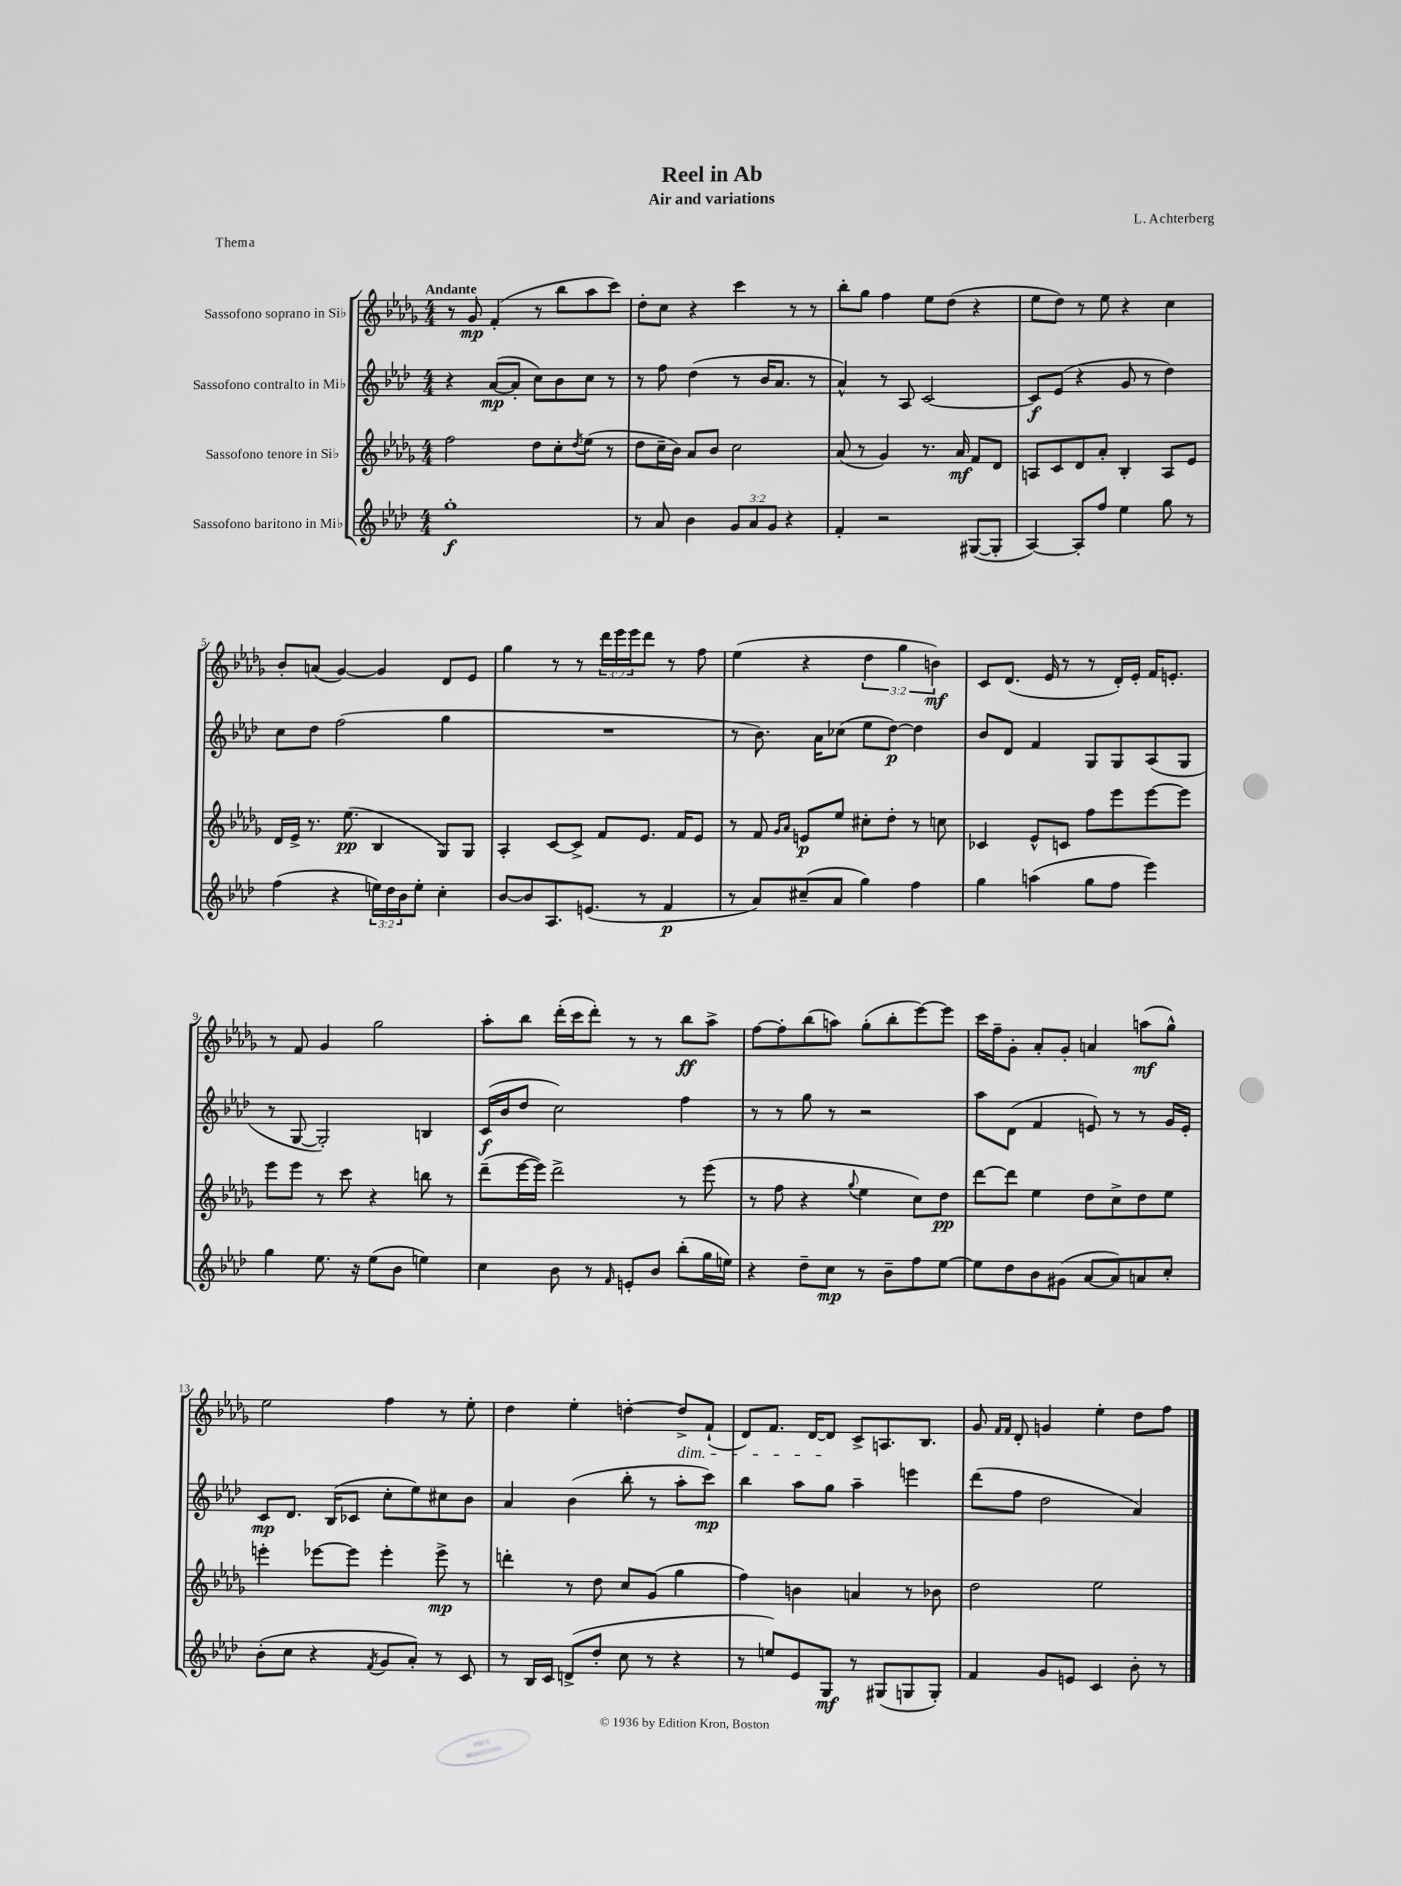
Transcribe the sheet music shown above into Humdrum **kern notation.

**kern	**dynam	**kern	**dynam	**kern	**dynam	**kern	**dynam
*part4	*part4	*part3	*part3	*part2	*part2	*part1	*part1
*staff4	*staff4	*staff3	*staff3	*staff2	*staff2	*staff1	*staff1
*I"Sassofono baritono in Mi♭	*	*I"Sassofono tenore in Si♭	*	*I"Sassofono contralto in Mi♭	*	*I"Sassofono soprano in Si♭	*
*clefG2	*	*clefG2	*	*clefG2	*	*clefG2	*
*k[b-e-a-d-]	*	*k[b-e-a-d-g-]	*	*k[b-e-a-d-]	*	*k[b-e-a-d-g-]	*
*M4/4	*	*M4/4	*	*M4/4	*	*M4/4	*
=1	=1	=1	=1	=1	=1	=1	=1
!	!	!	!	!	!	!LO:TX:a:B:t=Andante	!
1gg'	f	2ff\	.	4r	.	8r	.
.	.	.	.	.	.	8g-/	mp
.	.	.	.	([8a-/L	mp	(4f'/	.
.	.	.	.	8a-'/J]	.	.	.
.	.	8dd-\L	.	8cc\L)	.	8r	.
.	.	8cc'\	.	8b-\	.	8bb-\L	.
.	.	8qdd-/	.	.	.	.	.
.	.	(8ee-\J	.	8cc\J	.	8aa-\	.
.	.	8r	.	8r	.	8ccc\J)	.
=2	=2	=2	=2	=2	=2	=2	=2
8r	.	8dd-\L	.	8r	.	8dd-'\L	.
8a-/	.	16cc~\L	.	8ff\	.	8cc\J	.
.	.	16b-\JJ)	.	.	.	.	.
4b-\	.	8a-/L	.	(4dd-\	.	4r	.
.	.	8b-/J	.	.	.	.	.
12g/L	.	2cc\	.	8r	.	4ccc\	.
12a-/	.	.	.	.	.	.	.
.	.	.	.	16b-/KL	.	.	.
12g/J	.	.	.	.	.	.	.
.	.	.	.	8.a-/J	.	.	.
4r	.	.	.	.	.	8r	.
.	.	.	.	8r	.	8r	.
=3	=3	=3	=3	=3	=3	=3	=3
4f'/	.	(8a-/	.	4a-^^/)	.	8bb-'\L	.
.	.	8r	.	.	.	8gg-\J	.
2r	.	4g-/)	.	8r	.	4ff\	.
.	.	.	.	8A-/	.	.	.
.	.	8.r	.	[2c/	.	8ee-\L	.
.	.	.	.	.	.	(8dd-\J	.
.	.	16a-/	mf	.	.	.	.
([8G#X/L	.	8f/L	.	.	.	4r	.
8G#'/J]	.	8d-/J	.	.	.	.	.
=4	=4	=4	=4	=4	=4	=4	=4
[4A-/)	.	8An/L	.	8c/L]	f	8ee-\L	.
.	.	8c/	.	(8e-/J	.	8dd-\J)	.
8A-'/L]	.	8d-/	.	4r	.	8r	.
8ff/J	.	8a-'/J	.	.	.	8ee-\	.
4ee-\	.	4B-'/	.	8g/	.	4r	.
.	.	.	.	8r	.	.	.
8gg\	.	8A/L	.	4dd-\)	.	4cc\	.
8r	.	8e-/J	.	.	.	.	.
!!LO:LB:g=z
=5	=5	=5	=5	=5	=5	=5	=5
(4ff\	.	16d-/LL	.	8cc\L	.	8b-'/L	.
.	.	16e-^/JJ	.	.	.	.	.
.	.	8.r	.	8dd-\J	.	(8an/J	.
4r	.	.	.	(2ff\	.	[4g-/)	.
.	.	(8.ee-\	pp	.	.	.	.
24een\LL)	.	4B-/	.	.	.	4g-/]	.
24dd-\	.	.	.	.	.	.	.
24b-\J	.	.	.	.	.	.	.
8ee'\J	.	.	.	.	.	.	.
4cc'\	.	8G-/L)	.	4gg\	.	8d-/L	.
.	.	8G-/J	.	.	.	8e-/J	.
=6	=6	=6	=6	=6	=6	=6	=6
[8b-/L	.	4A-'/	.	1r	.	4gg-\	.
8b-/]	.	.	.	.	.	.	.
8.A-/	.	[8c/L	.	.	.	8r	.
.	.	8c^/J]	.	.	.	8r	.
(8.en/J	.	.	.	.	.	.	.
.	.	8f/L	.	.	.	24ddd-\LL	.
.	.	.	.	.	.	24eee-\	.
.	.	.	.	.	.	24eee-\J	.
8r	.	8.e-/J	.	.	.	8ddd-\J	.
4f/	p	.	.	.	.	8r	.
.	.	16f/KL	.	.	.	.	.
.	.	8e-/J	.	.	.	8ff\	.
=7	=7	=7	=7	=7	=7	=7	=7
8r	.	8r	.	8r	.	(4ee-\	.
8a-/L)	.	8f/	.	8.b-\)	.	.	.
.	.	16qqg-/LL	.	.	.	.	.
.	.	16qqa-/JJ	.	.	.	.	.
(8cc#X~/	.	8en/L	p	.	.	4r	.
.	.	.	.	16a-\KL	.	.	.
8a-/J	.	8ee-/J	.	(8cc-X\J	.	.	.
4gg\)	.	8cc#X'\L	.	8ee-\L	.	6dd-\	.
.	.	8dd-'\J	.	[8dd-\J)	p	.	.
.	.	.	.	.	.	6gg-\	.
4ff\	.	8r	.	4dd-\]	.	.	.
.	.	.	.	.	.	6bn\)	mf
.	.	8ccn\	.	.	.	.	.
=8	=8	=8	=8	=8	=8	=8	=8
4gg\	.	4c-X/	.	8b-/L	.	8c/L	.
.	.	.	.	8d-/J	.	(8.d-/J	.
(4aan\	.	8e-^^/L	.	4f/	.	.	.
.	.	.	.	.	.	16e-/	.
.	.	8cn/J	.	.	.	8r	.
8gg\L	.	8ff\L	.	8G/L	.	8r	.
8ff\J	.	8eee-\	.	8G/	.	16d-'/LL)	.
.	.	.	.	.	.	16e-'/JJ	.
4eee-\)	.	[8eee-\	.	(8A-/	.	16f/KL	.
.	.	.	.	.	.	8.en'/J	.
.	.	8eee-\J]	.	8G/J	.	.	.
!!LO:LB:g=z
=9	=9	=9	=9	=9	=9	=9	=9
4gg\	.	8eee-\L	.	8r	.	8r	.
.	.	8eee-\J	.	[8G/	.	8f/	.
8.ee-\	.	8r	.	2G'/])	.	4g-/	.
.	.	8ccc\	.	.	.	.	.
16r	.	.	.	.	.	.	.
(8ee-\L	.	4r	.	.	.	2gg-\	.
8b-\J	.	.	.	.	.	.	.
4een\)	.	8bbn\	.	4Bn/	.	.	.
.	.	8r	.	.	.	.	.
=10	=10	=10	=10	=10	=10	=10	=10
4cc\	.	(8ddd-~\L	.	(16c/LL	f	8aa-'\L	.
.	.	.	.	16b-/J	.	.	.
.	.	[16eee-\L	.	8dd-/J	.	8bb-\J	.
.	.	16eee-\JJ])	.	.	.	.	.
8b-\	.	2ddd-^\	.	2cc\)	.	(16ddd-'\LL	.
.	.	.	.	.	.	16ccc\J	.
8r	.	.	.	.	.	8ddd-'\J)	.
16qqf/	.	.	.	.	.	.	.
8en'/L	.	.	.	.	.	8r	.
8b-/J	.	.	.	.	.	8r	.
(8bb-'\L	.	8r	.	4ff\	.	8bb-\L	ff
16gg\L	.	(8eee-\	.	.	.	8aa-^\J	.
16een\JJ)	.	.	.	.	.	.	.
=11	=11	=11	=11	=11	=11	=11	=11
4r	.	8r	.	8r	.	[8ff\L	.
.	.	8ff\	.	8r	.	8ff'\]	.
8dd-~\L	.	4r	.	8gg\	.	(8bb-\	.
8cc\J	mp	.	.	8r	.	8aan\J)	.
.	.	8qqgg-/	.	.	.	.	.
8r	.	4ee-\	.	2r	.	(8gg-'\L	.
8b-~\L	.	.	.	.	.	8bb-'\	.
8ff\	.	8cc\L)	.	.	.	[8eee-\)	.
[8ee-\J	.	8dd-\J	pp	.	.	8eee-\J]	.
=12	=12	=12	=12	=12	=12	=12	=12
8ee-\L]	.	[8ddd-\L	.	8aa-\L	.	16ccc\LL	.
.	.	.	.	.	.	16ff~\J	.
8dd-\	.	8ddd-\J]	.	(8d-\J	.	8g-'\J	.
8b-\	.	4ee-\	.	4f/	.	8a-'/L	.
(8g#X\J	.	.	.	.	.	8g-'/J	.
[8a-/L	.	8dd-\L	.	8en/)	.	4an/	.
8a-/])	.	8cc^\	.	8r	.	.	.
8an/	.	8dd-\	.	8r	.	(8aan\L	mf
8cc'/J	.	8ee-\J	.	16g/LL	.	8gg-^^\J)	.
.	.	.	.	16e'/JJ	.	.	.
!!LO:LB:g=z
=13	=13	=13	=13	=13	=13	=13	=13
(8b-'\L	.	4eeen'\	.	8c/L	mp	2ee-\	.
8cc\J	.	.	.	8.d-/J	.	.	.
4r	.	[8eee-X\L	.	.	.	.	.
.	.	.	.	(16B-/KL	.	.	.
.	.	8eee-\J]	.	8c-X/J	.	.	.
8qf/	.	.	.	.	.	.	.
8g/L	.	4eee-'\	.	8cc'\L	.	4ff\	.
8a-'/J)	.	.	.	8ee-\)	.	.	.
8r	.	8eee-^\	mp	8cc#X\	.	8r	.
8c/	.	8r	.	8b-\J	.	8ee-'\	.
=14	=14	=14	=14	=14	=14	=14	=14
8r	.	4dddn'\	.	4a-/	.	4dd-\	.
16B-/LL	.	.	.	.	.	.	.
16c/JJ	.	.	.	.	.	.	.
(8dn^/L	.	8r	.	(4b-\	.	4ee-'\	.
8dd-'/J	.	8dd-\	.	.	.	.	.
8cc\	.	8cc/L	.	8bb-'\	.	[4ddn'\	.
8r	.	(8g-/J	.	8r	.	.	.
!	!	!	!	!	!	!LO:TX:b:i:t=dim.	!
4r	.	4gg-\	.	8aa-'\L	.	8dd^/L]	.
.	.	.	.	8ccc\J)	mp	(8f`/J	.
=15	=15	=15	=15	=15	=15	=15	=15
8r	.	4ff\)	.	4bb-\	.	8d-/L)	.
8een/L)	.	.	.	.	.	8.f/J	.
8e-/	.	4bn\	.	8aa-\L	.	.	.
.	.	.	.	.	.	[16d-/KL	.
8G/J	mf	.	.	8gg\J	.	8d-/J]	.
8r	.	4an/	.	4aa-~\	.	8c^/L	.
(8G#X/L	.	.	.	.	.	8.An/	.
8Gn/	.	8r	.	4eeen\	.	.	.
.	.	.	.	.	.	8.B-/J	.
8G'/J)	.	8b-X\	.	.	.	.	.
=16	=16	=16	=16	=16	=16	=16	=16
4f/	.	2dd-\	.	(8ddd-\L	.	8g-/	.
.	.	.	.	.	.	16qqf/LL	.
.	.	.	.	.	.	16qqf/JJ	.
.	.	.	.	8ff\J	.	8d-'/	.
8g/L	.	.	.	2dd-\	.	4gn/	.
8en/J	.	.	.	.	.	.	.
4c/	.	2ee-\	.	.	.	4ee-'\	.
8b-'\	.	.	.	4a-/)	.	8dd-\L	.
8r	.	.	.	.	.	8ff\J	.
==	==	==	==	==	==	==	==
*-	*-	*-	*-	*-	*-	*-	*-
